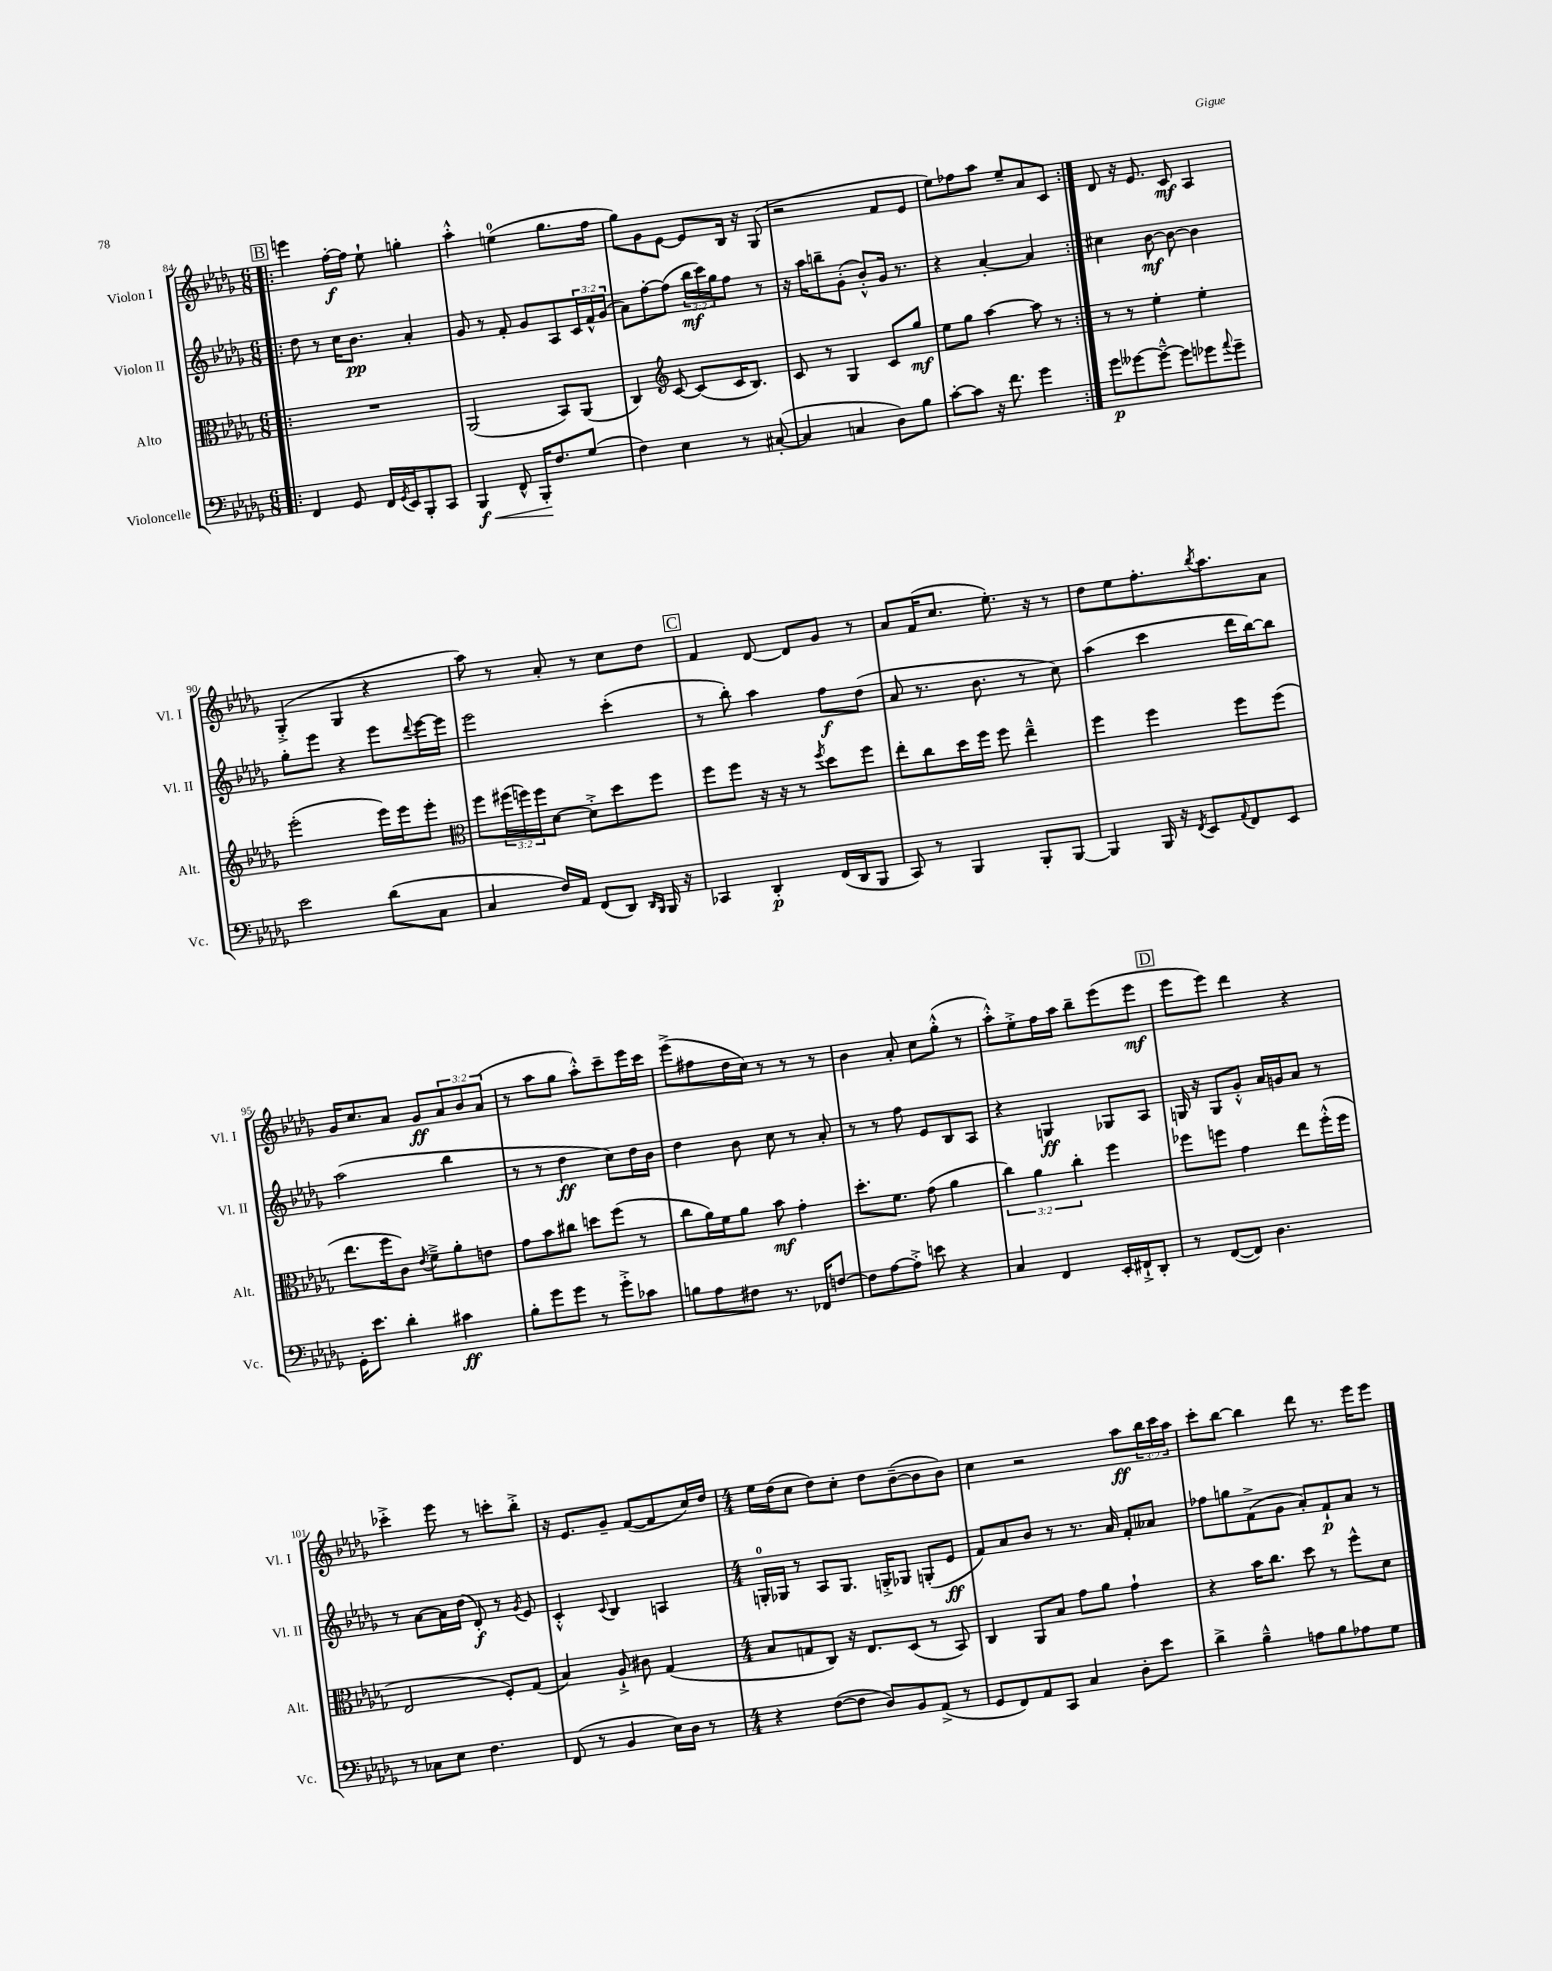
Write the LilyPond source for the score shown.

<<
\new StaffGroup <<
\new Staff = "s0" \with { instrumentName = "Violon I" shortInstrumentName = "Vl. I" } {
    \clef treble \key des \major \numericTimeSignature \time 6/8 \override Staff.TupletNumber.text = #tuplet-number::calc-fraction-text
    \repeat volta 2 { \mark \markup { \box "B" } \bar ".|:" e'''4 f''16~-.\f f''16 ees''8-! g''4-. |
    aes''4-.-^ e''4-0( ges''8. f''16 |
    ges''8) ges'8 ees'8~ ees'8 bes16 r16 ges8( |
    r2 f'8 ees'8 |
    ees''8) fes''8 aes''8 ees''8-- aes'8 c'8 | }
    des'8 r16 ees'8. c'8\mf aes4 |
    ges4-.->( ges4 r4 |
    aes''8) r8 aes'8-. r8 c''8 des''8 |
    \mark \markup { \box "C" } f'4 des'8~ des'8 ges'8 r8 |
    aes'8 f'16( c''8. ees''8.-.) r16 r8 |
    des''8 ees''8 f''8.-. \acciaccatura { bes''8 } aes''8. aes'8 |
    ges'16 c''8. aes'8 ges'8\ff \tuplet 3/2 { aes'8 bes'8 aes'8( } |
    r8 aes''8 ges''8 aes''8-.-^) c'''8-- ees'''16 c'''16 |
    ees'''8->( fis''8 des''16 c''16) r8 r8 r8 |
    bes'4 aes'8-. c''8 ges''8-.-^( r8 |
    aes''8-.-^) ees''8-.-> f''16 aes''16 bes''8-- ees'''8( ees'''8\mf |
    \mark \markup { \box "D" } ees'''8 ees'''8) des'''4 r4 |
    ces'''4-.-> ees'''8 r8 c'''8-. bes''8-.-> |
    r16 ees'8. ges'8-- f'8~( f'8 c''16) des''16 |
    \numericTimeSignature \time 4/4 ees''16 des''16( c''8 des''8) c''8-. des''8 bes'8~--( bes'8 bes'8) |
    c''4 r2 aes''8\ff \tuplet 3/2 { bes''16 c'''16 aes''16 } |
    c'''8-. bes''8~ bes''4 des'''8 r8. ees'''16 ees'''8 \bar "|." |
}
\new Staff = "s1" \with { instrumentName = "Violon II" shortInstrumentName = "Vl. II" } {
    \clef treble \key des \major \numericTimeSignature \time 6/8 \override Staff.TupletNumber.text = #tuplet-number::calc-fraction-text
    \repeat volta 2 { \mark \markup { \box "B" } \bar ".|:" des''8 r8 c''16 bes'8.\pp aes'4-. |
    ges'8 r8 f'8-. ges'8 aes8 \tuplet 3/2 { c'16 f'16-^ ges'16( } |
    aes'8) f''8~-. f''8( \tuplet 3/2 { bes''16\mf c'''16) ges''16 } f''8 r8 |
    r16 aes''16 b''8-- ges'8-.( bes'8-.-^) ges'16 r8. |
    r4 aes'4~-. aes'4 | }
    cis''4 bes'8~\mf bes'8~ bes'4 |
    ges''8-. ees'''8 r4 ees'''8 \appoggiatura { des'''8 } ees'''16~ ees'''16 |
    ees'''2 c'''4-.( |
    \mark \markup { \box "C" } r8 bes''8-.) aes''4 f''8\f des''8( |
    aes'8 r8. bes'8. r8 c''8) |
    aes''4( c'''4 des'''16 bes''16~) bes''8 |
    aes''2( bes''4 |
    r8 r8 des''4\ff c''8) des''16 bes'16 |
    des''4 bes'8 c''8 r8 aes'8-. |
    r8 r8 f''8 ees'8 bes8 aes8 |
    r4 g4\ff ges8 aes8 |
    \mark \markup { \box "D" } g16 r16 g8 ges'8-.-^ aes'16 g'16 aes'8 r8 |
    r8 aes'8~ aes'16 des''16( des'8-.\f) r8 \acciaccatura { ges'8 } ees'8 |
    c'4-.-^ \appoggiatura { c'8 } bes4 a4 |
    \numericTimeSignature \time 4/4 g16-0-. ges16 r8 aes8 ges8. g16-.-> ges8 g8-.( ees'8\ff |
    f'8) aes'8 bes'8 r8 r8. aes'16 f'8-. aeses'8 |
    fes''8 g''8 f'8->( ges'8 aes'8-.) f'8-!\p aes'8 r8 \bar "|." |
}
\new Staff = "s2" \with { instrumentName = "Alto" shortInstrumentName = "Alt." } {
    \clef alto \key des \major \numericTimeSignature \time 6/8 \override Staff.TupletNumber.text = #tuplet-number::calc-fraction-text
    \repeat volta 2 { \mark \markup { \box "B" } \bar ".|:" R2. |
    aes,2( bes,8) aes,8( |
    c4) \clef treble c'8~ c'8( c'16 bes8.) |
    c'8 r8 ges4 c'8 ges''8\mf |
    ees''8 ges''8 aes''4~ aes''8 r8 | }
    r8 r8 ees''4-. ees''4-. |
    ees'''2-.( ees'''16) ees'''16 ees'''8-. |
    \clef alto f''8 \tuplet 3/2 { fis''16( f''16) f''16 } des'8~ des'8-.-> des''8 f''8 |
    \mark \markup { \box "C" } f''8 f''8 r16 r16 r8 \acciaccatura { f''8 } des''8 f''8 |
    ees''8-. c''8 des''16 f''16 f''8 ees''4---^ |
    f''4 f''4 f''8 f''8( |
    ees''8. f''16 c'8) \acciaccatura { ees'8 } f'8---> aes'8-. e'8 |
    ges'8 bes'8 cis''8 d''8 f''8( r8 |
    c''8 aes'16) f'16 aes'8 bes'8\mf ges'4-. |
    des''8.-. f'8. ges'8( aes'4 |
    \tuplet 3/2 { c''4) aes'4 c''4-. } f''4 |
    \mark \markup { \box "D" } fes''8 f''8 ges'4 ees''8 f''16-.-^( f''16 |
    ees2 f8-.) ges8( |
    bes4) aes8-!-> cis'8 ges4( |
    \numericTimeSignature \time 4/4 bes8 g8 c8) r16 ees8. des8( r8 bes,8) |
    c4 aes,8 bes8 ges'8 aes'8 ges'4-! |
    r4 bes'16 c''8. des''8 r8 f''8-^ des'8 \bar "|." |
}
\new Staff = "s3" \with { instrumentName = "Violoncelle" shortInstrumentName = "Vc." } {
    \clef bass \key des \major \numericTimeSignature \time 6/8
    \repeat volta 2 { \mark \markup { \box "B" } \bar ".|:" f,4 ges,8 f,16 \acciaccatura { ges,8 } ees,16 bes,,8-. c,8 |
    bes,,4\f\< f,8-^ bes,,16-.\! f8. ges8( |
    f4) ees4 r8 cis8~-.( |
    cis4 c4 des8) bes8 |
    c'8~-. c'8 r16 f'8. ges'4 | }
    ges'8\p geses'8~ geses'8~---^ geses'8 ges'8 \appoggiatura { aes'8 } ges'8-- |
    ees'2 des'8( c8 |
    c4 f16) aes,16 f,8( des,8) \grace { des,16 bes,,16 } bes,,16 r16 |
    \mark \markup { \box "C" } ces,4 des,4-.\p f,16( des,16 bes,,8 |
    c,8) r8 bes,,4 bes,,8-. bes,,8~ |
    bes,,4 bes,,16 r16 \acciaccatura { f,8 } ees,8 \appoggiatura { aes,8 } f,8 ees,8 |
    ges,16-. ees'8. des'4-. cis'4\ff |
    bes8-. ges'8 ges'8 r8 ges'8-.-> ces'8 |
    b8 aes8 fis8 r8. fes,16 f8~ |
    f8 aes8~ aes8-.-> e'8 r4 |
    c4 f,4 ees,16-. fis,16-!-> des,8-. |
    \mark \markup { \box "D" } r8 f,8~( f,8) des4. |
    r8 ces8 ees8 f4. |
    f,8( r8 bes,4 ees16) des16 r8 |
    \numericTimeSignature \time 4/4 r4 f8~( f8 des8) bes,8 aes,8->( r8 |
    ges,8 f,8) aes,8 c,8 c4 des8-. ees'8 |
    des'4-> bes4---^ a8 bes8 aes8 ges8 \bar "|." |
}
>>
>>
\layout { \context { \Score currentBarNumber = #84 } }
